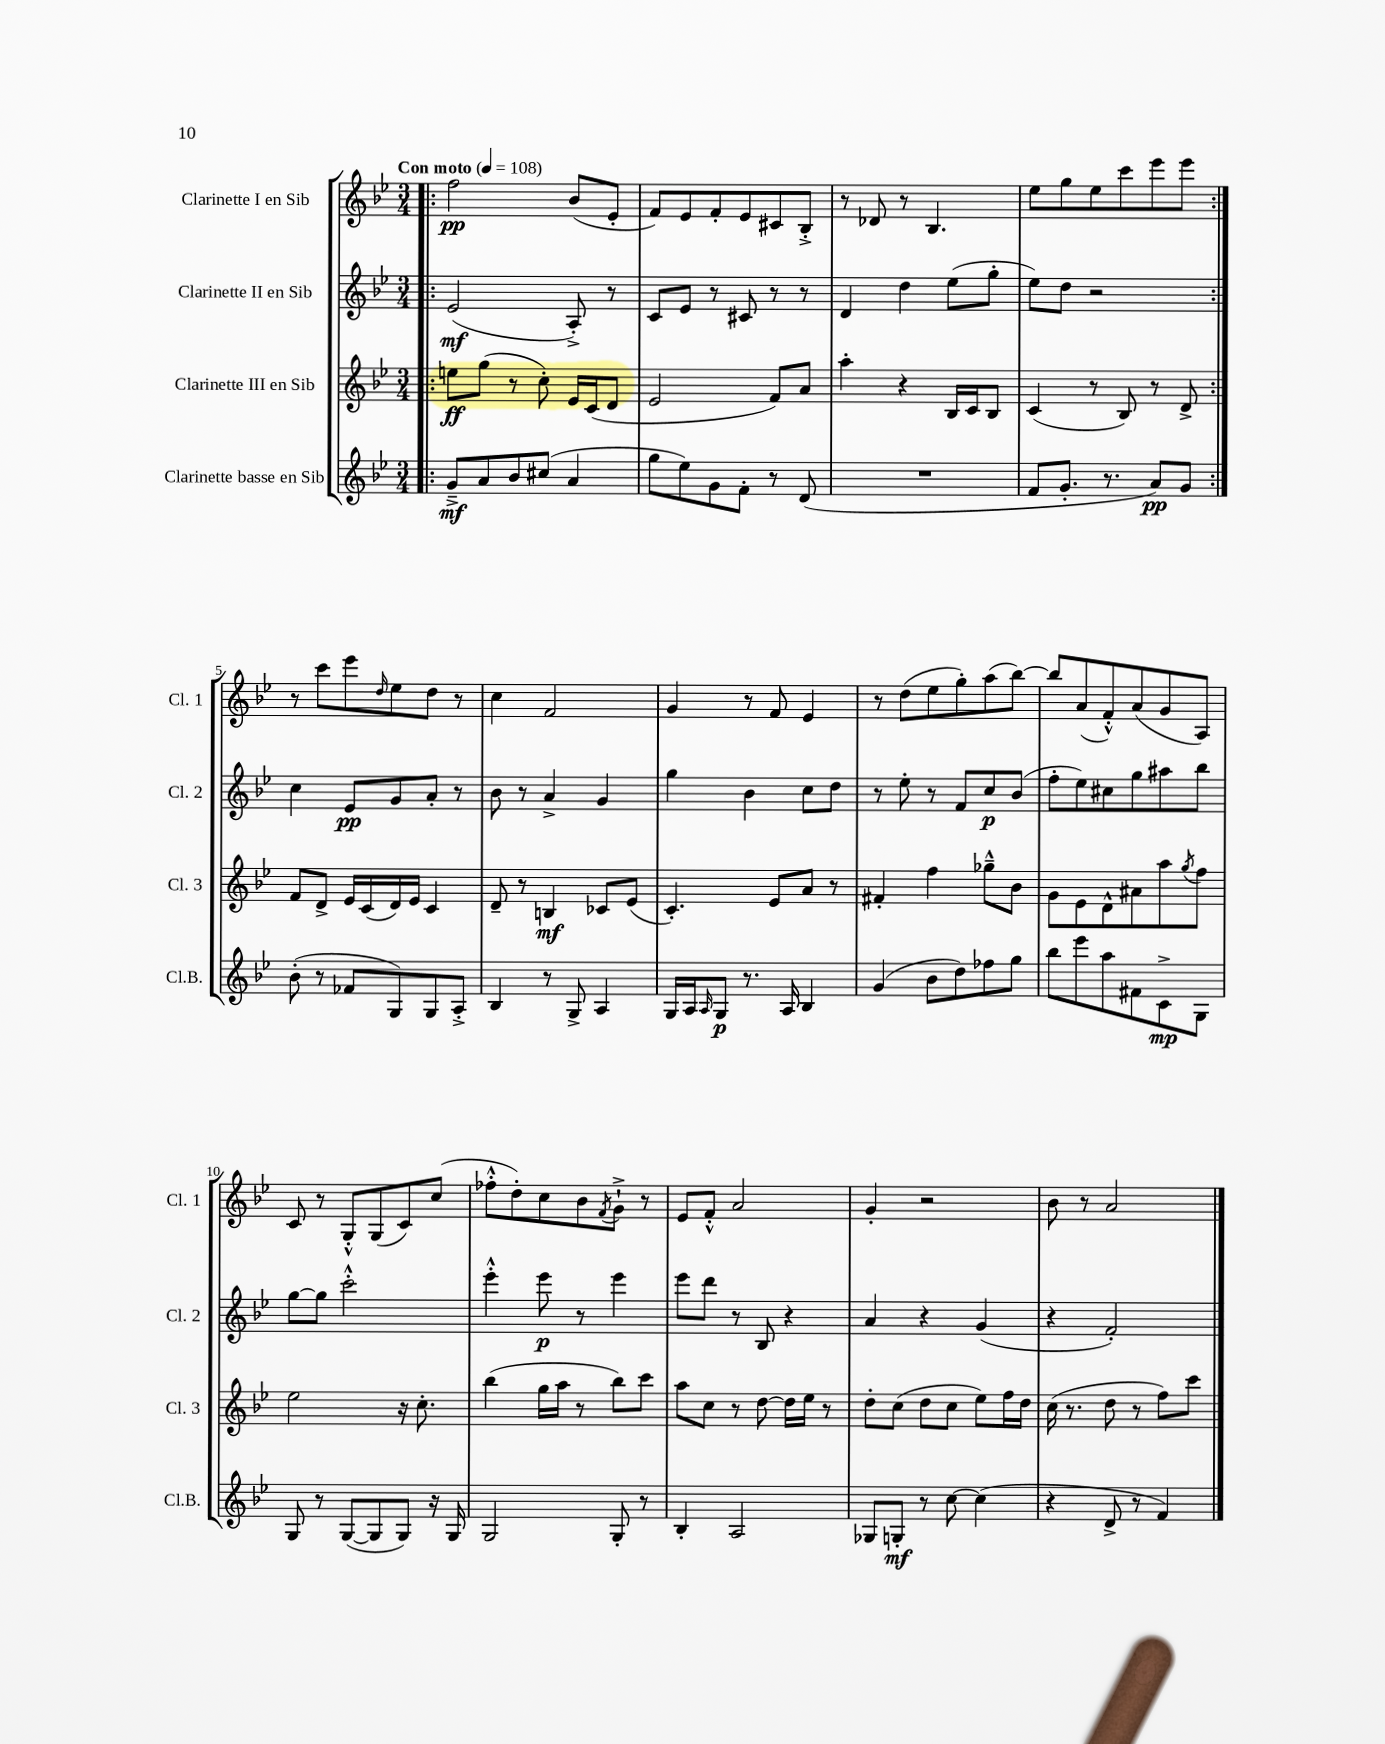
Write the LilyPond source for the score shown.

<<
\new StaffGroup <<
\new Staff = "s0" \with { instrumentName = "Clarinette I en Sib" shortInstrumentName = "Cl. 1" } {
    \clef treble \key bes \major \numericTimeSignature \time 3/4 \tempo "Con moto" 4 = 108
    \repeat volta 2 { \bar ".|:" f''2\pp bes'8( ees'8-. |
    f'8) ees'8 f'8-. ees'8 cis'8 bes8-.-> |
    r8 des'8 r8 bes4. |
    ees''8 g''8 ees''8 c'''8 ees'''8 ees'''8 | }
    r8 c'''8 ees'''8 \grace { d''16 } ees''8 d''8 r8 |
    c''4 f'2 |
    g'4 r8 f'8 ees'4 |
    r8 d''8( ees''8 g''8-.) a''8( bes''8~) |
    bes''8 a'8( f'8-.-^) a'8( g'8 a8) |
    c'8 r8 g8-.-^ g8( c'8) c''8( |
    fes''8-.-^ d''8-.) c''8 bes'8 \acciaccatura { f'8 } g'8-!-> r8 |
    ees'8 f'8-.-^ a'2 |
    g'4-. r2 |
    bes'8 r8 a'2 \bar "|." |
}
\new Staff = "s1" \with { instrumentName = "Clarinette II en Sib" shortInstrumentName = "Cl. 2" } {
    \clef treble \key bes \major \numericTimeSignature \time 3/4
    \repeat volta 2 { \bar ".|:" ees'2\mf( a8-.->) r8 |
    c'8 ees'8 r8 cis'8 r8 r8 |
    d'4 d''4 ees''8( g''8-. |
    ees''8) d''8 r2 | }
    c''4 ees'8\pp g'8 a'8-. r8 |
    bes'8 r8 a'4-> g'4 |
    g''4 bes'4 c''8 d''8 |
    r8 ees''8-. r8 f'8 c''8\p bes'8( |
    f''8-. ees''8) cis''8 g''8 ais''8 bes''8 |
    g''8~ g''8 c'''2-.-^ |
    ees'''4-.-^ ees'''8\p r8 ees'''4 |
    ees'''8 d'''8 r8 bes8 r4 |
    a'4 r4 g'4( |
    r4 f'2-.) \bar "|." |
}
\new Staff = "s2" \with { instrumentName = "Clarinette III en Sib" shortInstrumentName = "Cl. 3" } {
    \clef treble \key bes \major \numericTimeSignature \time 3/4
    \repeat volta 2 { \bar ".|:" e''8\ff g''8( r8 c''8-.) ees'16 c'16( d'8 |
    ees'2 f'8) a'8 |
    a''4-. r4 bes16 c'16 bes8 |
    c'4( r8 bes8) r8 d'8-> | }
    f'8 d'8-> ees'16 c'16( d'16) ees'16 c'4 |
    d'8-- r8 b4\mf ces'8 ees'8( |
    c'4.-.) ees'8 a'8 r8 |
    fis'4-. f''4 ges''8---^ bes'8 |
    g'8 ees'8 d'8-^ ais'8 a''8 \acciaccatura { g''8 } f''8 |
    ees''2 r16 c''8.-. |
    bes''4( g''16 a''16 r8 bes''8) c'''8 |
    a''8 c''8 r8 d''8~ d''16 ees''16 r8 |
    d''8-. c''8( d''8 c''8 ees''8) f''16 d''16 |
    c''16( r8. d''8 r8 f''8) c'''8 \bar "|." |
}
\new Staff = "s3" \with { instrumentName = "Clarinette basse en Sib" shortInstrumentName = "Cl.B." } {
    \clef treble \key bes \major \numericTimeSignature \time 3/4
    \repeat volta 2 { \bar ".|:" g'8--->\mf a'8 bes'8 cis''8( a'4 |
    g''8 ees''8) g'8 f'8-. r8 d'8( |
    R2. |
    f'8 g'8.-. r8. a'8\pp) g'8 | }
    bes'8-.( r8 fes'8 g8) g8 a8-.-> |
    bes4 r8 g8-> a4 |
    g16 a16 \grace { a16 } g8\p r8. a16 bes4 |
    g'4( bes'8 d''8) fes''8 g''8 |
    bes''8 ees'''8 a''8 fis'8 c'8->\mp g8 |
    g8 r8 g8~( g8 g8) r16 g16 |
    g2 g8-. r8 |
    bes4-. a2 |
    ges8 g8-.\mf r8 c''8~ c''4( |
    r4 d'8-> r8 f'4) \bar "|." |
}
>>
>>
